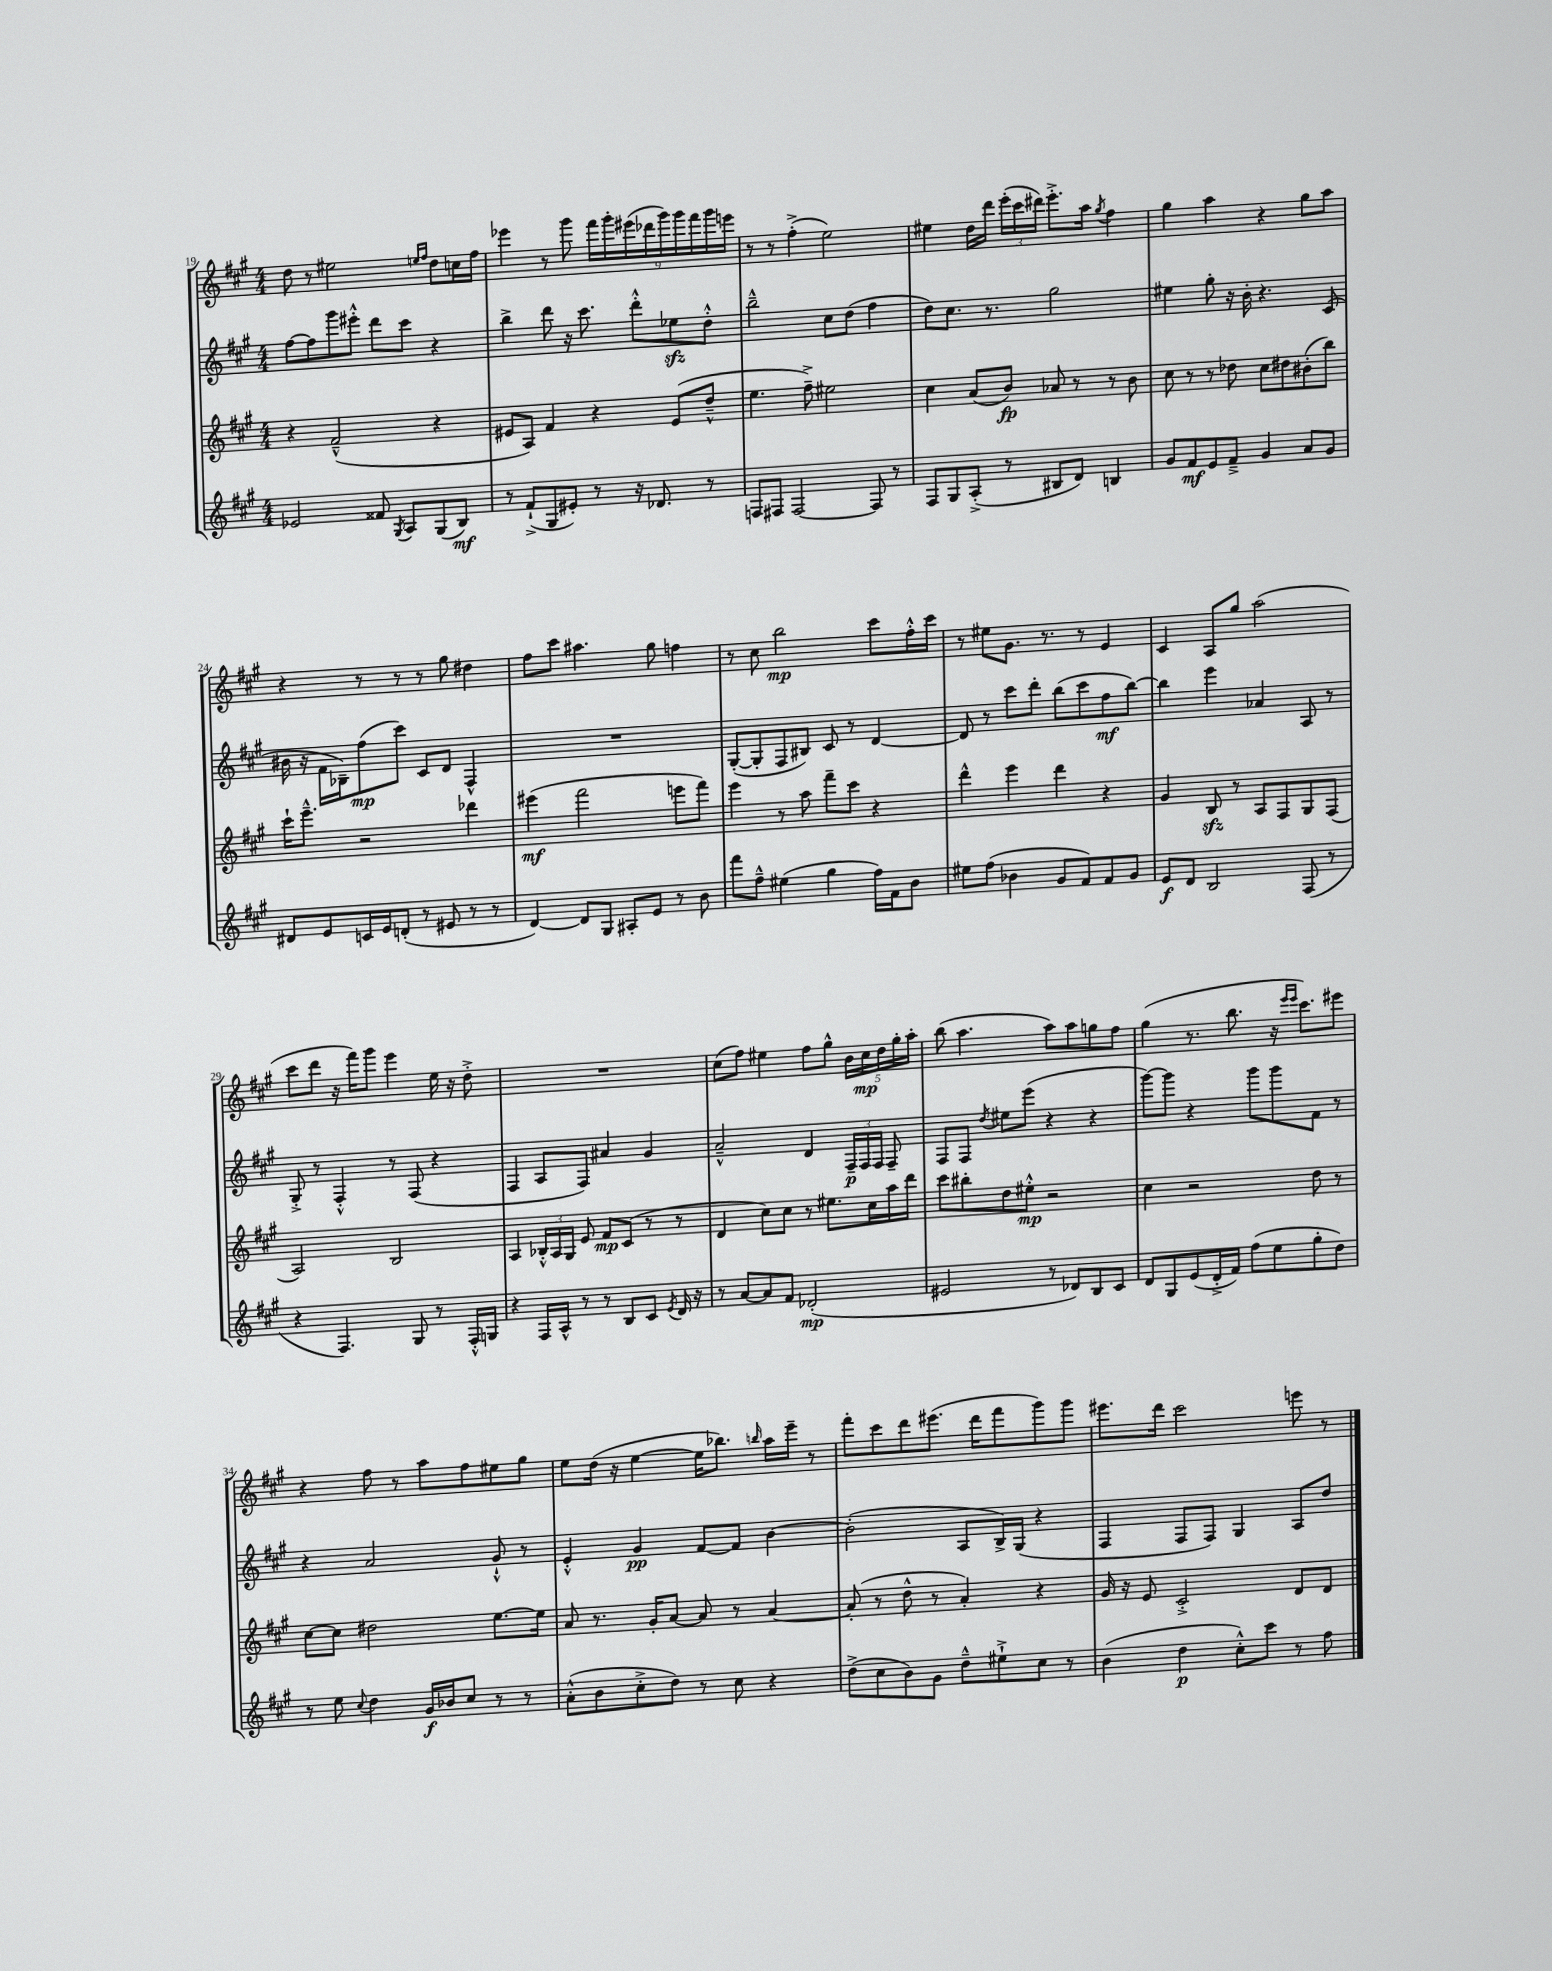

**kern	**dynam	**kern	**dynam	**kern	**dynam	**kern	**dynam
*part4	*part4	*part3	*part3	*part2	*part2	*part1	*part1
*staff4	*staff4	*staff3	*staff3	*staff2	*staff2	*staff1	*staff1
*clefG2	*	*clefG2	*	*clefG2	*	*clefG2	*
*k[f#c#g#]	*	*k[f#c#g#]	*	*k[f#c#g#]	*	*k[f#c#g#]	*
*M4/4	*	*M4/4	*	*M4/4	*	*M4/4	*
=19	=19	=19	=19	=19	=19	=19	=19
2e-X/	.	4r	.	[8ff#\L	.	8dd\	.
.	.	.	.	8ff#\]	.	8r	.
.	.	(2f#~^^/	.	8ggg#\	.	2ee#X\	.
.	.	.	.	8eee#X'^^\J	.	.	.
8f##X/	.	.	.	8ddd\L	.	.	.
8qG#/	.	.	.	.	.	.	.
8A/L	.	.	.	8ccc#\J	.	.	.
.	.	.	.	.	.	16qqeen/LL	.
.	.	.	.	.	.	16qqff#/JJ	.
(8G#/	.	4r	.	4r	.	8dd\L	.
8B/J)	mf	.	.	.	.	16ccn\L	.
.	.	.	.	.	.	16ff#\JJ	.
=20	=20	=20	=20	=20	=20	=20	=20
8r	.	8e#X/L	.	4bb^\	.	4eee-X\	.
(8f#`^/L	.	8A/J)	.	.	.	.	.
8G#/	.	4f#/	.	8ddd\	.	8r	.
8e#X'/J)	.	.	.	16r	.	8ggg#\	.
.	.	.	.	8.ccc#\	.	.	.
8r	.	4r	.	.	.	18fff#\LL	.
.	.	.	.	.	.	18ggg#'\	.
.	.	.	.	.	.	(18eee#X\	.
16r	.	.	.	8ddd'^^\L	.	.	.
.	.	.	.	.	.	18ddd-X\	.
8.d-X/	.	.	.	.	.	.	.
.	.	.	.	.	.	18ggg#\)	.
.	.	(8e#/L	.	8ee-Xzz\	.	.	.
.	.	.	.	.	.	18ggg#\	.
.	.	.	.	.	.	18fff#\	.
8r	.	8dd~^^/J	.	8dd'^^\J	.	.	.
.	.	.	.	.	.	18ggg#\	.
.	.	.	.	.	.	18eeen\JJ	.
=21	=21	=21	=21	=21	=21	=21	=21
8Fn/L	.	4.ee\	.	2bb~^^\	.	8r	.
8F#X/J	.	.	.	.	.	8r	.
[2F#/	.	.	.	.	.	(4ff#'^\	.
.	.	8ff#~^\)	.	.	.	.	.
.	.	2ee#X\	.	8cc#\L	.	2ee\)	.
.	.	.	.	(8dd\J	.	.	.
8F#/]	.	.	.	4ff#\	.	.	.
8r	.	.	.	.	.	.	.
=22	=22	=22	=22	=22	=22	=22	=22
8F#/L	.	4cc#\	.	8dd\L)	.	4ee#X\	.
8G#/	.	.	.	8.cc#\J	.	.	.
(8A'^/J	.	(8a/L	.	.	.	16dd\LL	.
.	.	.	.	8.r	.	16ddd\JJ	.
8r	.	8b/J)	fp	.	.	(24eee'\LL	.
.	.	.	.	.	.	24ccc#\	.
.	.	.	.	.	.	24ddd#X\JJ)	.
8B#X/L	.	8a-X/	.	2gg#\	.	8.eee'^\L	.
8d/J)	.	8r	.	.	.	.	.
.	.	.	.	.	.	16aa\Jk	.
.	.	.	.	.	.	8qgg#/	.
4Bn/	.	8r	.	.	.	4ff#\	.
.	.	8b\	.	.	.	.	.
=23	=23	=23	=23	=23	=23	=23	=23
8g#/L	.	8cc#\	.	4ee#X\	.	4gg#\	.
8f#/	mf	8r	.	.	.	.	.
8e/	.	8r	.	8gg#'\	.	4aa\	.
8f#~^/J	.	8dd-X\	.	16r	.	.	.
.	.	.	.	16b'\	.	.	.
4g#/	.	8cc#\L	.	4.r	.	4r	.
.	.	8dd#X\	.	.	.	.	.
8a/L	.	(8b#X'\	.	.	.	8gg#\L	.
8g#/J	.	8bb\J)	.	(8c#/	.	8aa\J	.
!!LO:LB:g=z
=24	=24	=24	=24	=24	=24	=24	=24
8d#X/L	.	16ccc#`\KL	.	16b#X\	.	4r	.
.	.	8.eee~^^\J	.	16r	.	.	.
8e/	.	.	.	16f#\LL	.	.	.
.	.	.	.	16B-X~\J)	.	.	.
16cn/L	.	2r	.	(8ff#\	mp	8r	.
16e/J	.	.	.	.	.	.	.
(8dn'/J	.	.	.	8ccc#\J)	.	8r	.
8r	.	.	.	8c#/L	.	8r	.
8e#X/	.	.	.	8d/J	.	8gg#\	.
8r	.	4ddd-X\	.	4F#^^/	.	4dd#X\	.
8r	.	.	.	.	.	.	.
=25	=25	=25	=25	=25	=25	=25	=25
[4d/)	.	(4eee#X\	mf	1r	.	8ff#\L	.
.	.	.	.	.	.	8ccc#\J	.
8d/L]	.	2fff#\	.	.	.	4.aa#X\	.
8G#/J	.	.	.	.	.	.	.
8A#X'/L	.	.	.	.	.	.	.
8e/J	.	.	.	.	.	8gg#\	.
8r	.	8eeen\L	.	.	.	4ffn\	.
8b\	.	8fff#\J)	.	.	.	.	.
=26	=26	=26	=26	=26	=26	=26	=26
8fff#\L	.	4eee\	.	([8G#'/L	.	8r	.
8ff#~^^\J	.	.	.	8G#'/]	.	8cc#\	.
(4ee#X\	.	8r	.	8F#/	.	2bb\	mp
.	.	8aa\	.	8B#X/J)	.	.	.
4gg#\	.	8fff#~\L	.	8c#/	.	.	.
.	.	8ccc#\J	.	8r	.	.	.
16ff#\LL)	.	4r	.	[4d/	.	8ccc#\L	.
16f#\J	.	.	.	.	.	.	.
8b\J	.	.	.	.	.	16ff#'^^\L	.
.	.	.	.	.	.	16ccc#\JJ	.
=27	=27	=27	=27	=27	=27	=27	=27
8ee#X\L	.	4ddd^^\	.	8d/]	.	8r	.
(8ff#\J	.	.	.	8r	.	8ee#X\L	.
4b-X\	.	4eee\	.	8ccc#\L	.	8.g#\J	.
.	.	.	.	8ddd'\J	.	.	.
.	.	.	.	.	.	8.r	.
8g#/L	.	4ddd\	.	(8bb\L	.	.	.
8f#/)	.	.	.	8ccc#\	.	8r	.
8f#/	.	4r	.	8ff#\	mf	4e/	.
8g#/J	.	.	.	[8bb\J)	.	.	.
=28	=28	=28	=28	=28	=28	=28	=28
8e/L	f	4g#/	.	4bb\]	.	4c#/	.
8d/J	.	.	.	.	.	.	.
2B/	.	8Bzz/	.	4eee\	.	8A/L	.
.	.	8r	.	.	.	8gg#/J	.
.	.	8A/L	.	4a-X/	.	(2aa\	.
.	.	8F#/	.	.	.	.	.
(8F#/	.	8G#/	.	8A/	.	.	.
8r	.	(8F#/J	.	8r	.	.	.
!!LO:LB:g=z
=29	=29	=29	=29	=29	=29	=29	=29
4r	.	2A/)	.	8G#'^/	.	8ccc#\L	.
.	.	.	.	8r	.	8ddd\J	.
4.F#/)	.	.	.	4F#'^^/	.	16r	.
.	.	.	.	.	.	16fff#\KL)	.
.	.	.	.	.	.	8ggg#\J	.
.	.	2B/	.	8r	.	4eee\	.
8G#/	.	.	.	(8F#/	.	.	.
8r	.	.	.	4r	.	16ee\	.
.	.	.	.	.	.	16r	.
16F#'^^/LL	.	.	.	.	.	8dd'^\	.
16Gn/JJ	.	.	.	.	.	.	.
=30	=30	=30	=30	=30	=30	=30	=30
4r	.	4A/	.	4F#/	.	1r	.
16F#/LL	.	24B-X'^^/LL	.	8A/L	.	.	.
.	.	24A/	.	.	.	.	.
16A^^/JJ	.	.	.	.	.	.	.
.	.	24G#/JJ	.	.	.	.	.
8r	.	8e/	.	8F#/J)	.	.	.
8r	.	8f#/L	mp	4a#X/	.	.	.
8B/L	.	(8c#/J	.	.	.	.	.
8c#/J	.	8r	.	4g#/	.	.	.
8qe/	.	.	.	.	.	.	.
16d/	.	8r	.	.	.	.	.
16r	.	.	.	.	.	.	.
=31	=31	=31	=31	=31	=31	=31	=31
8r	.	4d/	.	2a~^^/	.	(8cc#\L	.
[8a/L	.	.	.	.	.	8ff#\J)	.
8a/]	.	8cc#\L)	.	.	.	4ee#X\	.
8f#/J	.	8cc#\J	.	.	.	.	.
(2d-X'/	mp	8r	.	4d/	.	8ff#\L	.
.	.	8.ee#X\L	.	.	.	8gg#^^\J	.
.	.	.	.	24F#~/LL	p	20b\LL	.
.	.	.	.	24F#/	.	.	.
.	.	.	.	.	.	20cc#\	mp
.	.	16cc#\L	.	.	.	.	.
.	.	.	.	24F#/JJ	.	.	.
.	.	.	.	.	.	20dd\	.
.	.	16aa\	.	8F#~/	.	.	.
.	.	.	.	.	.	20gg#'\	.
.	.	16ddd\JJ	.	.	.	.	.
.	.	.	.	.	.	20aa'\JJ	.
=32	=32	=32	=32	=32	=32	=32	=32
2e#X/	.	8ccc#\L	.	8F#/L	.	(8bb\	.
.	.	8bb#X'\	.	8F#/J	.	4.aa\	.
.	.	.	.	8qdd/	.	.	.
.	.	8dd\	.	8ee#X\L	.	.	.
.	.	8ee#X'^^\J	mp	(8eee\J	.	.	.
8r	.	2r	.	4r	.	8aa\L)	.
8d-X/L)	.	.	.	.	.	8aa\	.
8B/	.	.	.	4r	.	8ggn\	.
8c#/J	.	.	.	.	.	8ff#\J	.
=33	=33	=33	=33	=33	=33	=33	=33
8d/L	.	4cc#\	.	[8ggg#\L)	.	(4gg#\	.
8G#/	.	.	.	8ggg#\J]	.	.	.
(8e/	.	2r	.	4r	.	8.r	.
16d'^/L	.	.	.	.	.	.	.
16f#/JJ)	.	.	.	.	.	8.bb\	.
(8ff#\L	.	.	.	8ggg#\L	.	.	.
8ee\	.	.	.	8ggg#\	.	16r	.
.	.	.	.	.	.	16qqeee/LL	.
.	.	.	.	.	.	16qqeee/JJ	.
.	.	.	.	.	.	8.ccc#\L)	.
8gg#'\	.	8dd\	.	8f#\J	.	.	.
8dd\J)	.	8r	.	8r	.	8eee#X\J	.
!!LO:LB:g=z
=34	=34	=34	=34	=34	=34	=34	=34
8r	.	[8cc#\L	.	4r	.	4r	.
8ee\	.	8cc#\J]	.	.	.	.	.
8qqcc#/	.	.	.	.	.	.	.
4dd\	.	2dd#X\	.	2a/	.	8ff#\	.
.	.	.	.	.	.	8r	.
16g#/LL	f	.	.	.	.	8aa\L	.
16b-X/J	.	.	.	.	.	.	.
8cc#/J	.	.	.	.	.	8ff#\	.
8r	.	[8.ee\L	.	8g#`^^/	.	8ee#X\	.
8r	.	.	.	8r	.	8gg#\J	.
.	.	16ee\Jk]	.	.	.	.	.
=35	=35	=35	=35	=35	=35	=35	=35
(8a'^^\L	.	8a/	.	4e'^^/	.	8ee\L	.
8b\	.	8.r	.	.	.	(16dd\Jk	.
.	.	.	.	.	.	16r	.
8cc#'^\	.	.	.	4g#/	pp	[4ee\	.
.	.	16g#'/KL	.	.	.	.	.
8dd\J)	.	[8a/J	.	.	.	.	.
8r	.	8a/]	.	[8f#/L	.	16ee\KL]	.
.	.	.	.	.	.	8.bb-X\J)	.
8cc#\	.	8r	.	8f#/J]	.	.	.
.	.	.	.	.	.	16qqbbn/	.
4r	.	[4a/	.	[4b\	.	16aa\LL	.
.	.	.	.	.	.	16eee~\JJ	.
.	.	.	.	.	.	8r	.
=36	=36	=36	=36	=36	=36	=36	=36
(8dd^\L	.	(8a'/]	.	(2b'\]	.	8fff#'\L	.
8cc#\	.	8r	.	.	.	8ccc#\	.
8b\)	.	8dd^^\	.	.	.	8ddd\	.
8g#\J	.	8r	.	.	.	(8.eee#X\J	.
8dd~^^\L	.	4a'/)	.	8A/L	.	.	.
.	.	.	.	.	.	16ddd\KL	.
8ee#X`^\	.	.	.	16B^/L)	.	8fff#\	.
.	.	.	.	(16G#/JJ	.	.	.
8cc#\J	.	4r	.	4r	.	8ggg#\)	.
8r	.	.	.	.	.	8ggg#\J	.
=37	=37	=37	=37	=37	=37	=37	=37
(4b\	.	16g#/	.	4F#/	.	8.eee#X\L	.
.	.	16r	.	.	.	.	.
.	.	8e/	.	.	.	.	.
.	.	.	.	.	.	16ddd\Jk	.
4dd\	p	2c#'^/	.	8F#/L	.	2ccc#\	.
.	.	.	.	8F#/J)	.	.	.
8cc#'^^\L)	.	.	.	4G#/	.	.	.
8ccc#\J	.	.	.	.	.	.	.
8r	.	8d/L	.	8A/L	.	8eeen\	.
8ff#\	.	8d/J	.	8dd/J	.	8r	.
==	==	==	==	==	==	==	==
*-	*-	*-	*-	*-	*-	*-	*-
